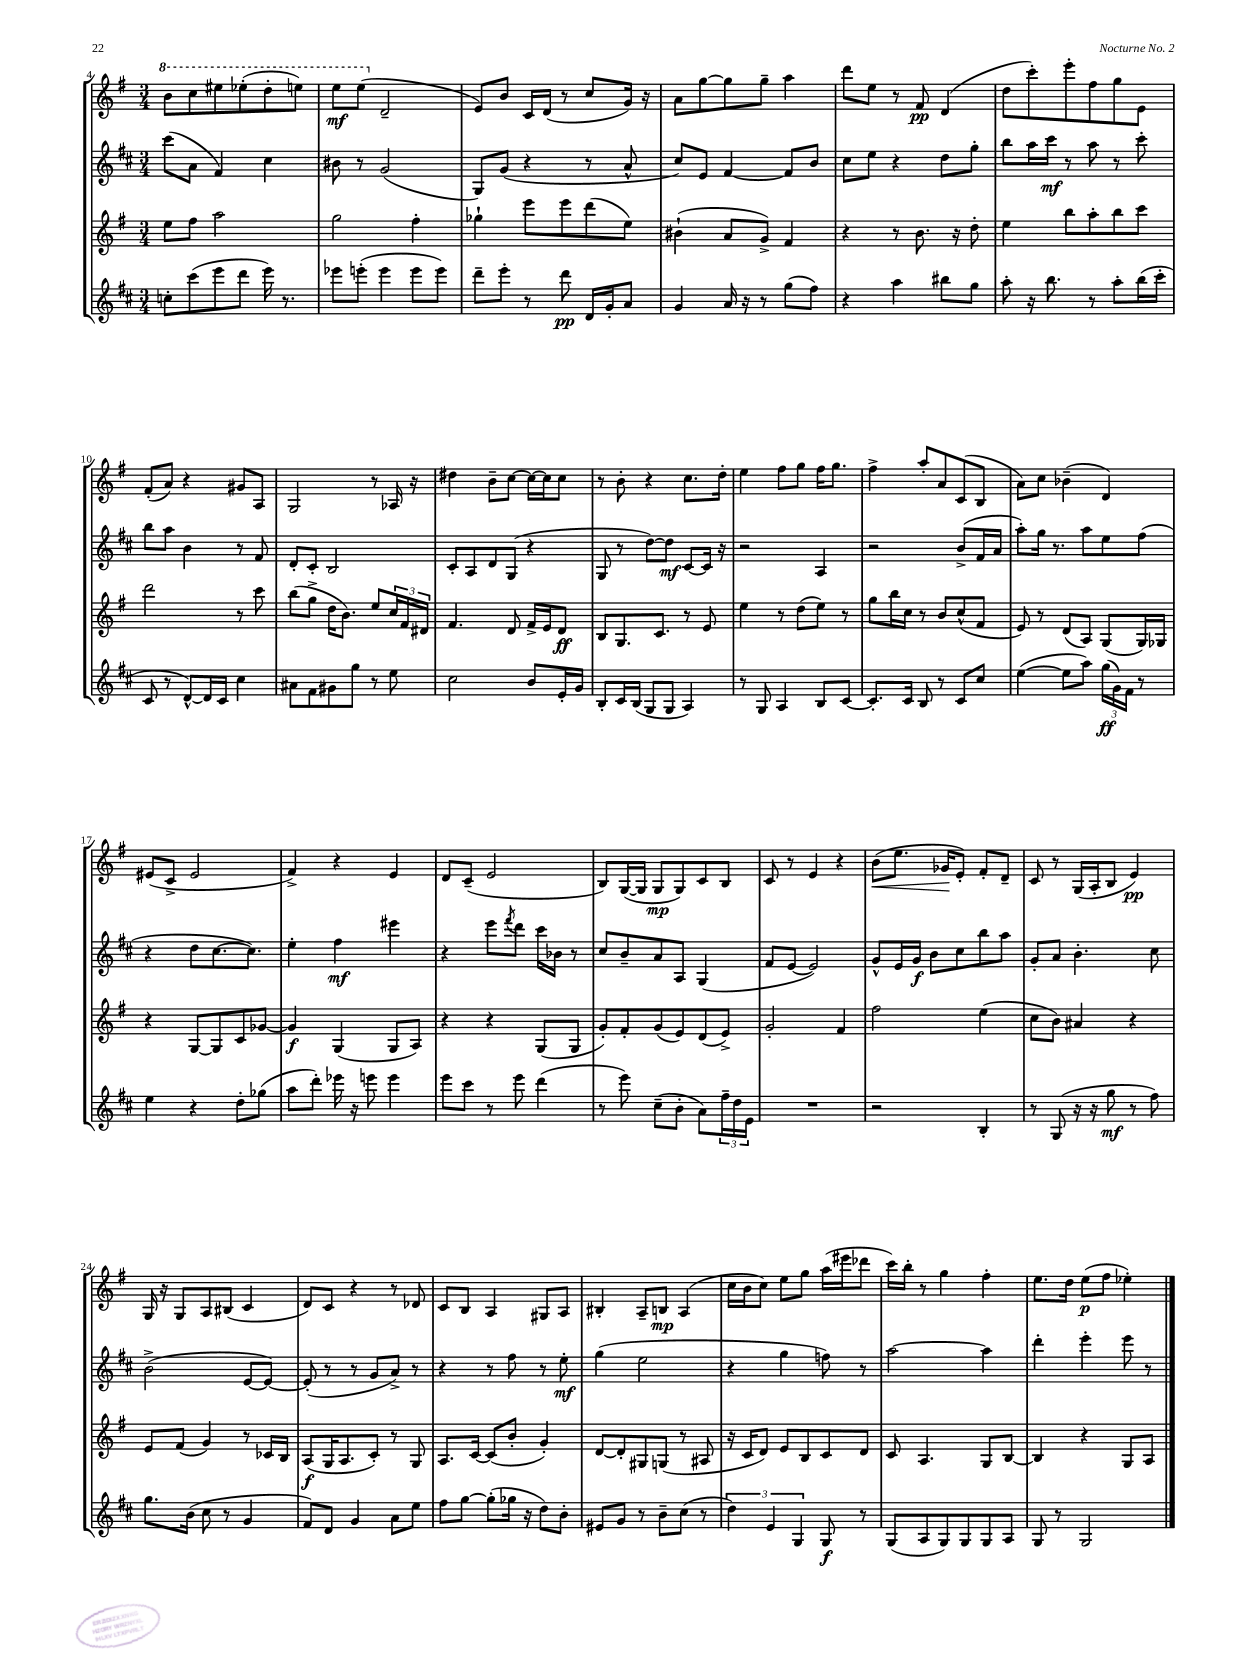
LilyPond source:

<<
\new StaffGroup <<
\new Staff = "s0" {
    \clef treble \key g \major \numericTimeSignature \time 3/4
    \ottava #1 b''8 c'''8 eis'''8 ees'''8-.( d'''8-. e'''8) |
    e'''8\mf e'''8( \ottava #0 d'2-- |
    e'8) b'8 c'16 d'16( r8 c''8 g'16) r16 |
    a'8 g''8~ g''8 g''8-- a''4 |
    d'''8 e''8 r8 fis'8\pp d'4( |
    d''8 c'''8-.) e'''8-. fis''8 g''8 e'8 |
    fis'8-.( a'8) r4 gis'8 a8 |
    g2 r8 aes16 r16 |
    dis''4 b'8-- c''8~ c''16~ c''16 c''8 |
    r8 b'8-. r4 c''8. d''16-. |
    e''4 fis''8 g''8 fis''16 g''8. |
    fis''4-> a''8-. a'8 c'8( b8 |
    a'8) c''8 bes'4--( d'4) |
    eis'8( c'8-> eis'2 |
    fis'4->) r4 e'4 |
    d'8 c'8--( e'2 |
    b8) g16~( g16 g8\mp g8) c'8 b8 |
    c'8 r8 e'4 r4 |
    b'8\<( e''8. ges'16\! e'8-.) fis'8-. d'8-- |
    c'8 r8 g16( a16-. b8 e'4\pp) |
    g16 r16 g8 a8 bis8( c'4 |
    d'8) c'8 r4 r8 des'8 |
    c'8 b8 a4 gis8 a8 |
    bis4-. a8-- b8\mp a4( |
    c''16 b'16 c''8) e''8 g''8 a''16( eis'''16 des'''8 |
    c'''16) b''16-. r8 g''4 fis''4-. |
    e''8. d''16 e''8\p( fis''8 ees''4-.) \bar "|." |
}
\new Staff = "s1" {
    \clef treble \key d \major \numericTimeSignature \time 3/4
    cis'''8( a'8 fis'4) cis''4 |
    bis'8 r8 g'2( |
    g8) g'8( r4 r8 a'8-^ |
    cis''8) e'8 fis'4~ fis'8 b'8 |
    cis''8 e''8 r4 d''8 g''8-. |
    b''8 a''16 cis'''16\mf r8 a''8 r8 cis'''8-. |
    b''8 a''8 b'4 r8 fis'8 |
    d'8-. cis'8-. b2 |
    cis'8-. a8 d'8 g8( r4 |
    g8 r8 d''8~) d''8\mf cis'8~ cis'16 r16 |
    r2 a4 |
    r2 b'8->( fis'16 a'16 |
    a''8-.) g''16 r8. a''8 e''8 fis''8( |
    r4 d''8 cis''8.~ cis''8.) |
    e''4-. fis''4\mf eis'''4 |
    r4 e'''8 \acciaccatura { fis'''8 } d'''8 cis'''16 bes'16 r8 |
    cis''8 b'8-- a'8 a8 g4( |
    fis'8 e'8~ e'2) |
    g'8-^ e'16 g'16\f b'8 cis''8 b''8 a''8 |
    g'8-. a'8 b'4.-. cis''8 |
    b'2->( e'8~ e'8~) |
    e'8-.( r8 r8 g'8 a'8->) r8 |
    r4 r8 fis''8 r8 e''8-.\mf |
    g''4( e''2 |
    r4 g''4 f''8) r8 |
    a''2~ a''4 |
    d'''4-. e'''4-. e'''8 r8 \bar "|." |
}
\new Staff = "s2" {
    \clef treble \key g \major \numericTimeSignature \time 3/4
    e''8 fis''8 a''2 |
    g''2 fis''4-. |
    ges''4-! e'''8 e'''8 d'''8( e''8) |
    bis'4-!( a'8 g'8->) fis'4 |
    r4 r8 b'8. r16 d''8-. |
    e''4 b''8 a''8-. b''8 c'''8 |
    d'''2 r8 c'''8 |
    b''8( g''8-> d''16 b'8.) e''8 \tuplet 3/2 { c''16 fis'16 dis'16 } |
    fis'4. d'8 fis'16-> e'16 d'8\ff |
    b8 g8. c'8. r8 e'8 |
    e''4 r8 d''8( e''8) r8 |
    g''8 b''16 c''16 r8 b'8 c''8-^( fis'8 |
    e'8) r8 d'8( a8) g8( g16) ges16 |
    r4 g8~ g8 c'8 ges'8~ |
    ges'4\f g4( g8 a8) |
    r4 r4 g8( g8 |
    g'8-.) fis'8-. g'8( e'8) d'8( e'8->) |
    g'2-. fis'4 |
    fis''2 e''4( |
    c''8 b'8) ais'4 r4 |
    e'8 fis'8( g'4) r8 ces'16 b16 |
    a8\f( g16 a8. c'8-.) r8 g8 |
    a8. c'16~ c'8( b'8-. g'4-.) |
    d'8~ d'8-. gis8 g8( r8 ais8 |
    r16 c'16 d'8) e'8 b8 c'8 d'8 |
    c'8 a4. g8 b8~ |
    b4 r4 g8 a8 \bar "|." |
}
\new Staff = "s3" {
    \clef treble \key d \major \numericTimeSignature \time 3/4
    c''8-. cis'''8( e'''8 d'''8 e'''16) r8. |
    ees'''8 e'''8-.( e'''4 e'''8 e'''8) |
    d'''8-- e'''8-. r8 d'''8\pp d'16 g'16-. a'8 |
    g'4 a'16 r16 r8 g''8( fis''8) |
    r4 a''4 bis''8 g''8 |
    a''8-. r16 b''8. r8 a''8-. b''16( cis'''16-. |
    cis'8 r8 d'8~-^) d'16 cis'16 cis''4 |
    ais'8 fis'8 gis'8 g''8 r8 e''8 |
    cis''2 b'8 e'16-. g'16 |
    b8-. cis'16 b16( g8 g8 a4) |
    r8 g8 a4 b8 cis'8~ |
    cis'8.-. cis'16 b8 r8 cis'8 cis''8 |
    e''4~( e''8 a''8) \tuplet 3/2 { g''16\ff( g'16) fis'16 } r8 |
    e''4 r4 d''8-. ges''8( |
    a''8 d'''8-.) ees'''16 r16 e'''8 e'''4 |
    e'''8 cis'''8 r8 e'''8 d'''4( |
    r8 e'''8) cis''8--( b'8-. a'8) \tuplet 3/2 { fis''16-- d''16 e'16 } |
    R2. |
    r2 b4-. |
    r8 g8( r16 r16 g''8\mf r8 fis''8) |
    g''8. b'16( cis''8 r8 g'4 |
    fis'8) d'8 g'4 a'8 e''8 |
    fis''8 g''8~ g''8-.( ges''16 r16 d''8) b'8-. |
    eis'8 g'8 r8 b'8-- cis''8( r8 |
    \tuplet 3/2 { d''4) e'4 g4 } g8\f r8 |
    g8( a8 g8) g8 g8 a8 |
    g8 r8 g2 \bar "|." |
}
>>
>>
\layout { \context { \Score currentBarNumber = #4 } }
